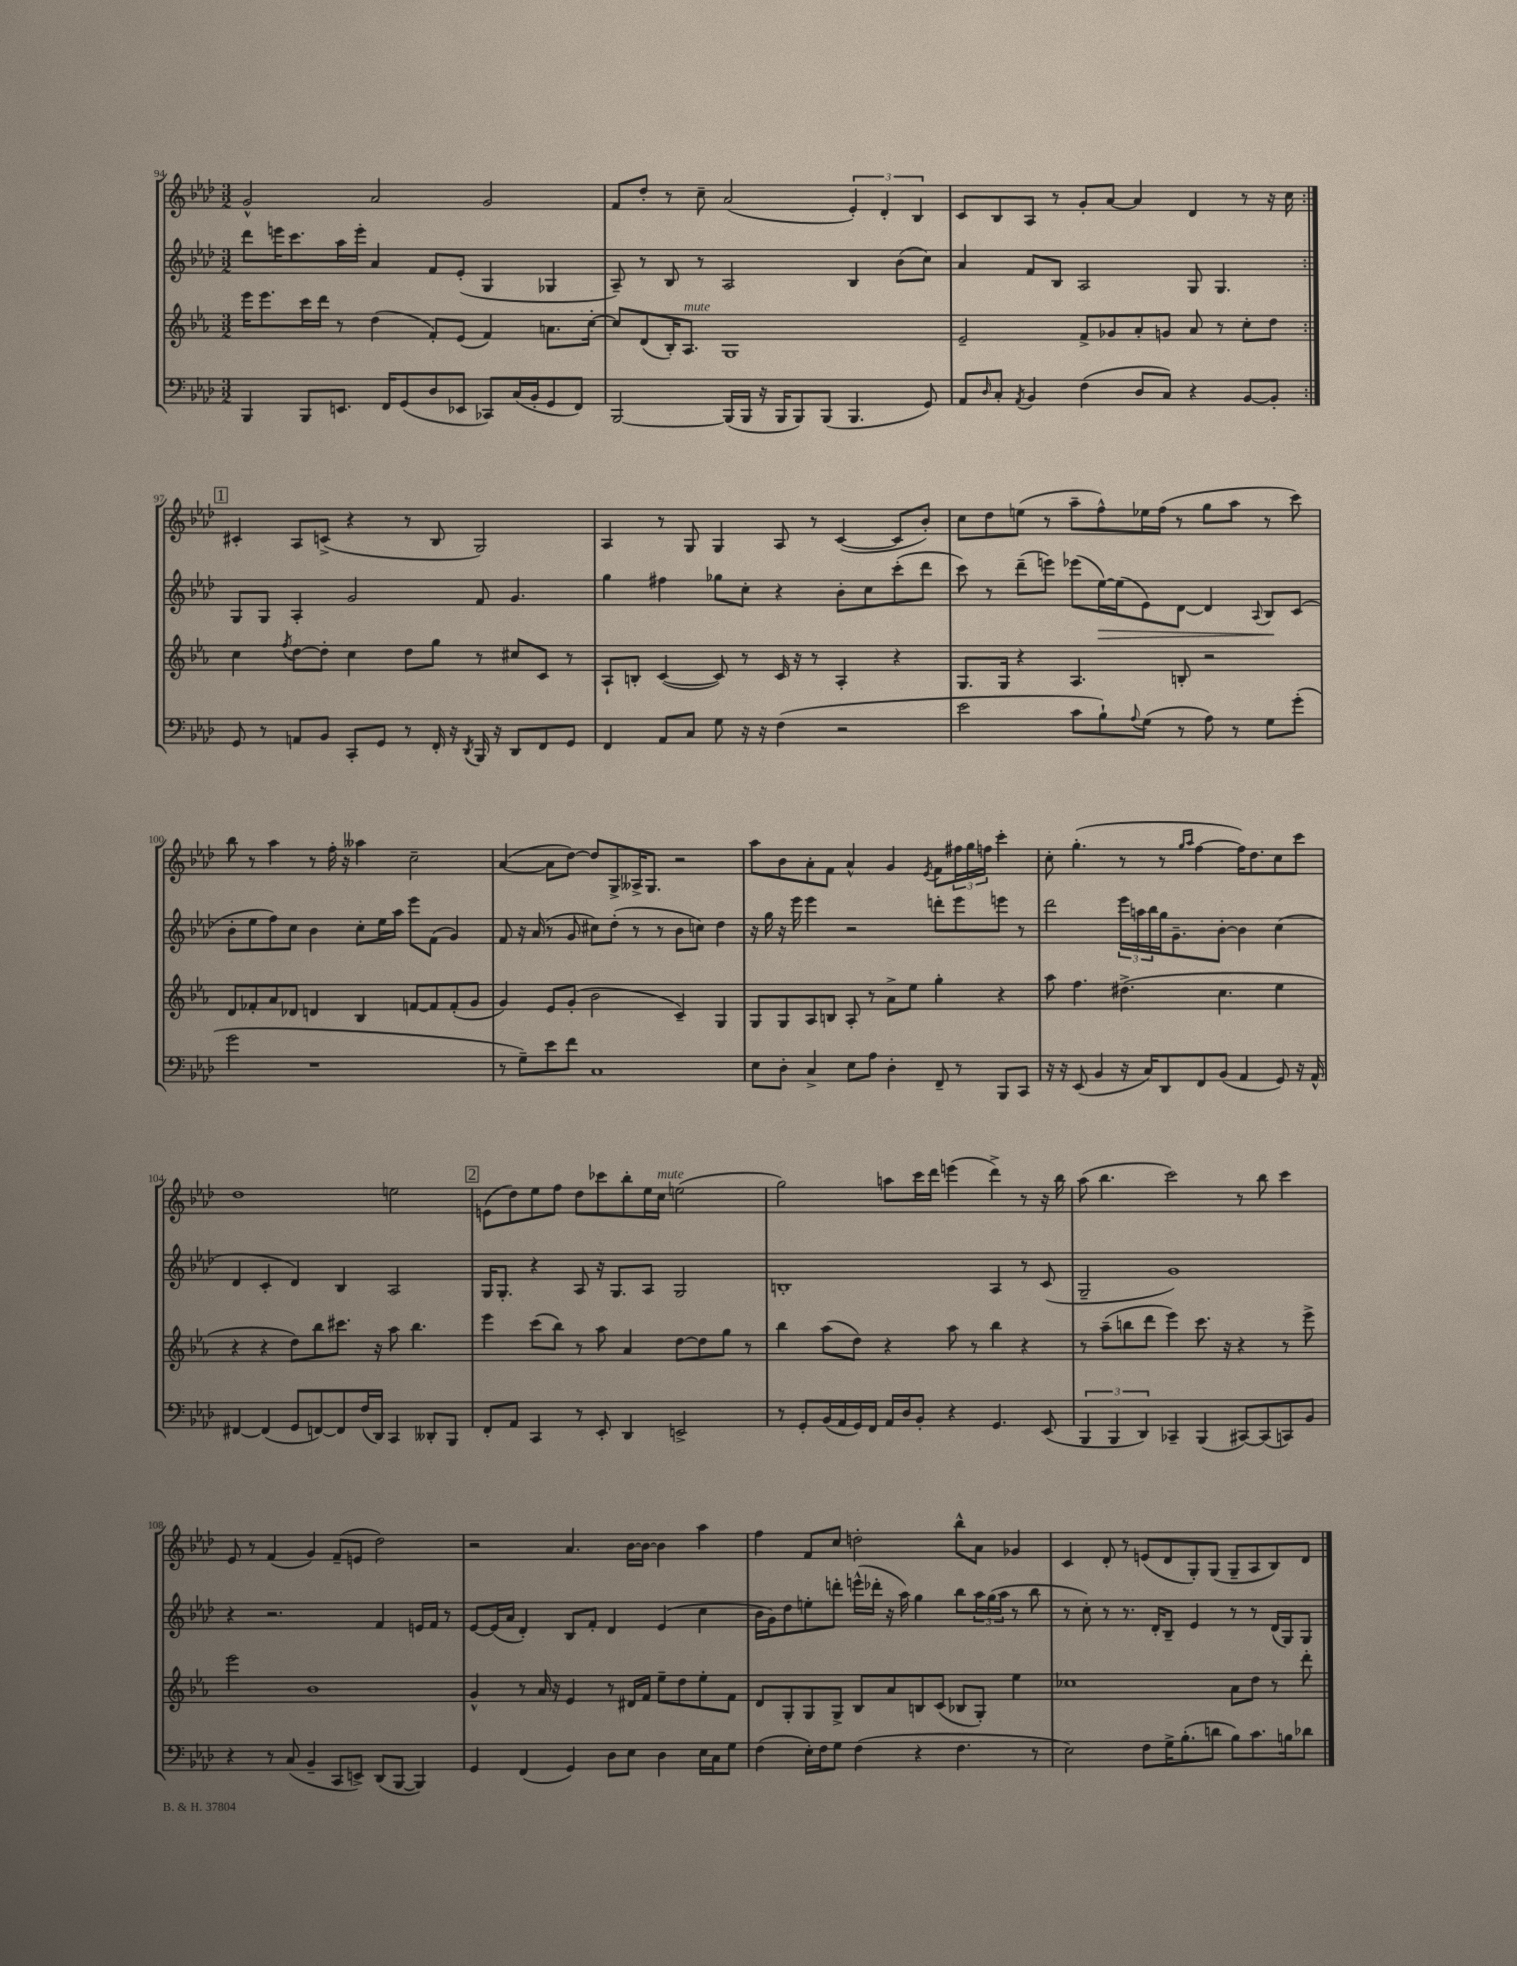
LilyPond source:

<<
\new StaffGroup <<
\new Staff = "s0" {
    \clef treble \key aes \major \numericTimeSignature \time 3/2
    \repeat volta 2 { g'2-^ aes'2 g'2 |
    f'8 des''8-. r8 c''8-- aes'2( \tuplet 3/2 { ees'4-.) des'4-. bes4 } |
    c'8 bes8 aes8 r8 g'8-. aes'8~ aes'4 des'4 r8 r16 c''16 | }
    \mark \markup { \box "1" } cis'4-. aes8 c'8->( r4 r8 bes8 g2) |
    aes4 r8 g8 g4 aes8 r8 c'4~( c'8 bes'8-.) |
    c''8 des''8 e''8( r8 aes''8-- f''8-^) ees''16 f''16( r8 g''8 aes''8 r8 c'''8) |
    bes''8 r8 aes''4 r8 f''16-. r16 aeses''4 c''2-- |
    aes'4~( aes'8 des''8~) des''8 g8-> aeses16-> g8. r2 |
    aes''8 bes'8 aes'8-. f'8 aes'4-^ g'4 \acciaccatura { ees'8 } f'8 \tuplet 3/2 { fis''16 g''16 f''16 } c'''4-. |
    c''8-. g''4.-.( r8 r8 \grace { g''16 aes''16 } f''4~ f''16) des''8. c''8 c'''8 |
    des''1 e''2 |
    \mark \markup { \box "2" } e'8( des''8) ees''8 f''8 des''8 ces'''8 bes''8-. ees''16 c''16^\markup { \italic "mute" } e''2( |
    g''2) a''8 c'''16 des'''16 e'''4( des'''4->) r8 r16 bes''16 |
    aes''8( bes''4. c'''2) r8 bes''8 c'''4 |
    ees'8 r8 f'4( g'4) f'8--( e'8 des''2) |
    r2 aes'4. bes'16~ bes'16~ bes'4 aes''4 |
    f''4 f'8 c''8 d''2-. bes''8-^ aes'8 ges'4 |
    c'4 des'8-. r8 e'8( des'8 g8-.) g8( g8-- aes8 bes8) des'8 \bar "|." |
}
\new Staff = "s1" {
    \clef treble \key aes \major \numericTimeSignature \time 3/2
    \repeat volta 2 { des'''8 e'''16 c'''8. aes''16 e'''16-. aes'4 f'8 ees'8-.( g4 ges4 |
    aes8--) r8 bes8 r8 aes2 bes4 bes'8( c''8) |
    aes'4 f'8 bes8 aes2 g8 g4. | }
    \mark \markup { \box "1" } g8 g8 aes4-. g'2 f'8 g'4. |
    g''4 fis''4 ges''8 c''8-. r4 bes'8-. c''8 c'''8-.( des'''8 |
    c'''8) r8 des'''8--( e'''8) ees'''8( ees''16~\>) ees''16( ees'8) des'8~ des'4 \appoggiatura { aes8 } bes8\! c'8( |
    bes'8-. ees''8 f''8) c''8 bes'4 c''8-. ees''16 aes''16 ees'''8 f'8( g'4) |
    f'8 r16 aes'16( r8 g'8 cis''8) des''8-.( r8 r8 bes'8 c''8) des''4 |
    r16 g''16 r16 ees'''16 ees'''4 r2 d'''8-. ees'''8 e'''8 r8 |
    des'''2 \tuplet 3/2 { ees'''16 a''16 bes''16 } g''16 g'8.-- bes'8~-. bes'4 c''4( |
    des'4 c'4-. des'4) bes4 aes2 |
    \mark \markup { \box "2" } g16 g8.-. r4 aes8 r16 g8. aes8 g2 |
    b1-. aes4 r8 c'8( |
    g2-- g'1) |
    r4 r2. f'4 e'16 f'16 r8 |
    ees'8~ ees'16( aes'16 des'4-.) bes8 f'8-. des'4 ees'4( c''4 |
    bes'16 g'16) des''8 e''8-. d'''8-. e'''16-^( des'''16-. r16 aes''16) g''4 bes''8 \tuplet 3/2 { aes''16 g''16( aes''16 } r8 bes''8 |
    r8 c''8-.) r8 r8. des'16-. bes8-- ees'4 r8 r8 des'16( g16) g8 \bar "|." |
}
\new Staff = "s2" {
    \clef treble \key ees \major \numericTimeSignature \time 3/2
    \repeat volta 2 { ees'''16 ees'''8. c'''16 d'''16 r8 d''4( f'8-.) ees'8( f'4) a'8. c''16~-. |
    c''8 d'8( bes16-.) aes8.^\markup { \italic "mute" } g1 |
    ees'2-- f'8-> ges'8 aes'8-. g'8 aes'8 r8 c''8-. d''8 | }
    \mark \markup { \box "1" } c''4 \acciaccatura { f''8 } d''8~ d''8-. c''4 d''8 g''8 r8 cis''8 c'8 r8 |
    aes8-! b8-. c'4~( c'8) r8 c'16 r16 r8 aes4-. r4 |
    g8. g16 r4 aes4. b8-. r2 |
    d'8 fes'8-. aes'8 des'8 d'4 bes4 f'8~ f'8 f'8-.( g'8 |
    g'4) ees'8 g'8-.( bes'2 c'4--) g4 |
    g8 g8 aes8 b8 aes8-. r8 aes'8-> ees''8 g''4-. r4 |
    aes''8 f''4. dis''4.->( c''4. ees''4 |
    r4 r4 d''8) bes''8 cis'''8. r16 aes''8 bes''4. |
    \mark \markup { \box "2" } ees'''4 c'''8( bes''8) r8 aes''8 aes'4 d''8~ d''8 g''8 r8 |
    bes''4 aes''8( d''8) r4 aes''8 r8 bes''4 r4 |
    r8 aes''8--( b''8 d'''8 ees'''4) c'''8. r16 r4 r8 ees'''8-> |
    ees'''2 bes'1 |
    g'4-^ r8 aes'16 r16 ees'4 r8 dis'16 f'16 ees''8-- d''8 ees''8-. f'8 |
    d'8 g8-. g8 g8-> bes8 aes'8 b8 c'8( bes8 g8-.) ees''4 |
    ces''1 aes'8 d''8 r8 d'''8-. \bar "|." |
}
\new Staff = "s3" {
    \clef bass \key aes \major \numericTimeSignature \time 3/2
    \repeat volta 2 { bes,,4 bes,,8 e,8. f,16 g,8( des8 ees,8 ces,8) c16( bes,16-. g,8 f,8) |
    bes,,2~ bes,,16( bes,,16 r16 bes,,16 bes,,8) bes,,8( bes,,4. g,8) |
    aes,8 \grace { des16 } c8-. \acciaccatura { aes,8 } bes,4 f4( des8 c8) r4 bes,8~ bes,8-. | }
    \mark \markup { \box "1" } g,8 r8 a,8 bes,8 c,8-. g,8 r8 f,16-. r16 \acciaccatura { des,8 } bes,,16 r16 des,8 f,8 g,8 |
    f,4 aes,8 c8 g8 r16 r16 f4( r2 |
    ees'2 c'8 bes8-!) \appoggiatura { aes8 } g8( r8 aes8) r8 g8 g'8-.( |
    g'2 r1 |
    r8 g8--) ees'8 f'8 c1 |
    ees8 des8-. c4-> ees8 aes8 des4-. f,8-- r8 bes,,8 c,8 |
    r16 r16 ees,8( bes,4 r16 c16) des,8 f,8 bes,8( aes,4 g,8) r16 aes,16-^ |
    fis,4~ fis,4( g,8 f,8~) f,8 f16( des,16) c,4 deses,8-. bes,,8 |
    \mark \markup { \box "2" } f,8-. aes,8 c,4 r8 ees,8-. des,4 e,2-> |
    r8 g,8-. bes,16( aes,16 g,16) f,16 aes,16 des16 bes,8-. r4 g,4. ees,8( |
    \tuplet 3/2 { bes,,4 bes,,4 des,4) } ces,4-- bes,,4( cis,8~) cis,8( c,8) bes,8 |
    r4 r8 c8( bes,4-- c,8 e,8->) des,8( bes,,8~ bes,,4) |
    g,4 f,4( g,4) des8 ees8 des4 ees16 c16 g8 |
    f4( ees16-.) f16 g8 f4( r4 f4. r8 |
    ees2) f8 g16-> bes8.-.( d'8 bes8) c'8. b16 des'8 \bar "|." |
}
>>
>>
\layout { \context { \Score currentBarNumber = #94 } }
